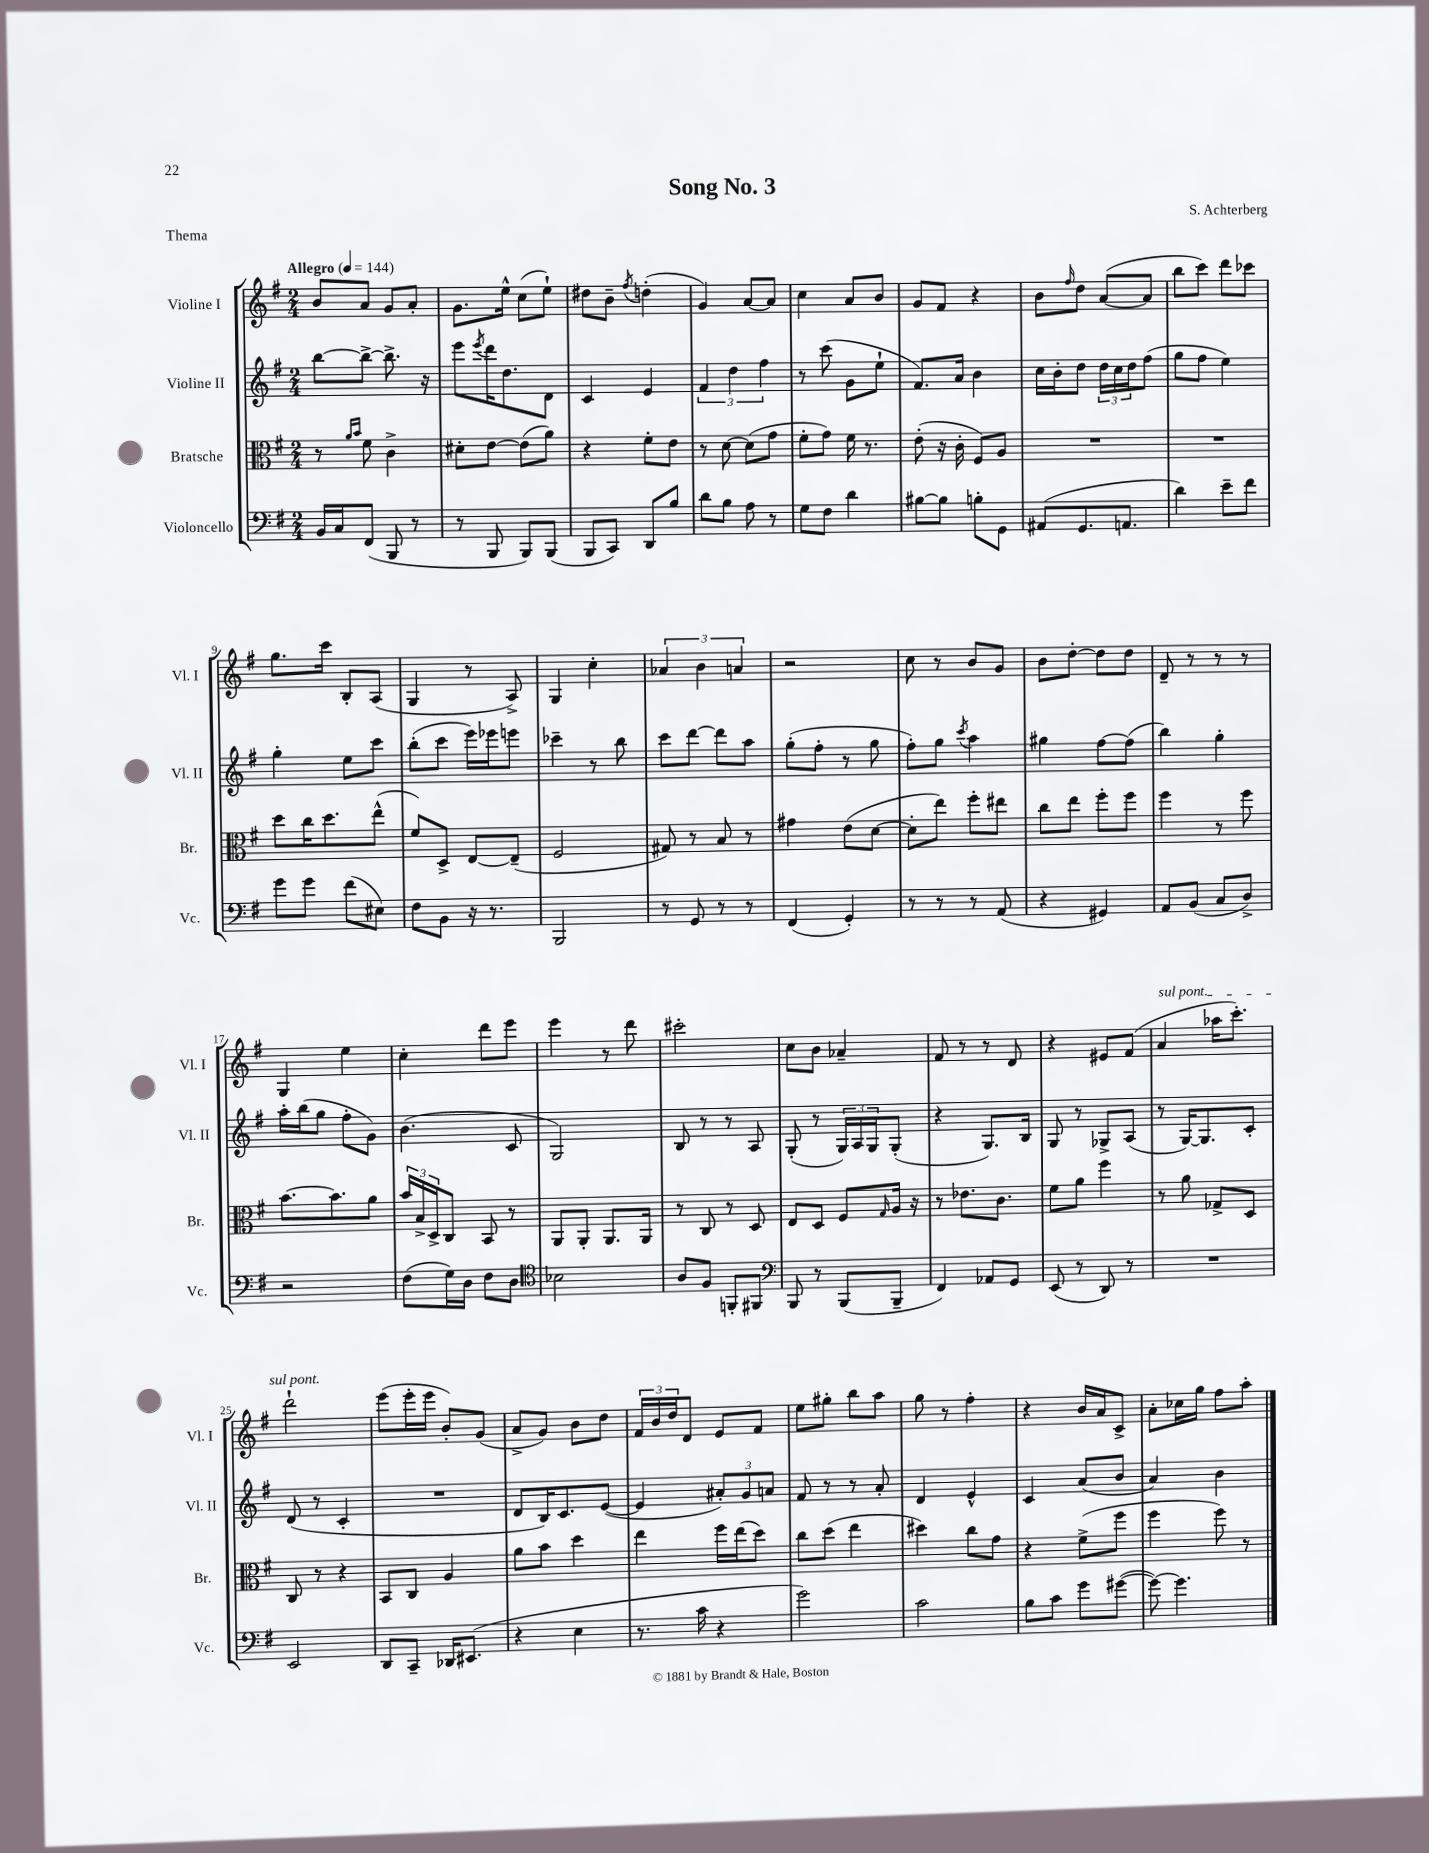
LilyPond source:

\header { title = "Song No. 3" composer = "S. Achterberg" piece = "Thema" }
<<
\new StaffGroup <<
\new Staff = "s0" \with { instrumentName = "Violine I" shortInstrumentName = "Vl. I" } {
    \clef treble \key g \major \numericTimeSignature \time 2/4 \tempo "Allegro" 4 = 144
    b'8 a'8 g'8 a'8-. |
    g'8. e''16-^ c''8( e''8-!) |
    dis''8 b'8-- \acciaccatura { fis''8 } d''4-.( |
    g'4) a'8~ a'8 |
    c''4 a'8 b'8 |
    g'8 fis'8 r4 |
    b'8 \grace { fis''16 } d''8 a'8~( a'8 |
    b''8 c'''8) d'''8 ces'''8 |
    g''8. c'''16 b8-. a8( |
    g4 r8 a8->) |
    g4 c''4-. |
    \tuplet 3/2 { aes'4 b'4 a'4 } |
    r2 |
    c''8 r8 b'8 g'8 |
    b'8 d''8~-. d''8 d''8 |
    d'8-- r8 r8 r8 |
    g4 e''4 |
    c''4-. d'''8 e'''8 |
    e'''4 r8 d'''8 |
    cis'''2-. |
    c''8 b'8 aes'4-- |
    fis'8 r8 r8 d'8 |
    r4 eis'8 fis'8( |
    \once \override TextSpanner.bound-details.left.text = \markup { \italic "sul pont." } a'4\startTextSpan aes''16 c'''8.-.) |
    d'''2-!\stopTextSpan |
    e'''8( e'''16-. e'''16 b'8-.) g'8( |
    a'8-> g'8) b'8 d''8 |
    \tuplet 3/2 { fis'16 b'16 d''16 } d'8 e'8 fis'8 |
    e''8 gis''8-. b''8 a''8 |
    g''8 r8 fis''4-. |
    r4 b'16 a'16 c'8-> |
    a'8-. ces''16 g''16 fis''8 a''8-. \bar "|." |
}
\new Staff = "s1" \with { instrumentName = "Violine II" shortInstrumentName = "Vl. II" } {
    \clef treble \key g \major \numericTimeSignature \time 2/4
    b''8~ b''8~-> b''8.-> r16 |
    e'''8 \acciaccatura { e'''8 } d'''16 d''8. d'8 |
    c'4 e'4 |
    \tuplet 3/2 { fis'4 d''4 fis''4 } |
    r8 c'''8( g'8 e''8-! |
    fis'8.) a'16 b'4 |
    c''16 b'16-. d''8 \tuplet 3/2 { d''16 c''16 d''16 } fis''8( |
    g''8 fis''8 e''4) |
    g''4-. e''8 c'''8 |
    b''8-.( c'''8 e'''16) ees'''16 e'''8 |
    ces'''4-- r8 b''8 |
    c'''8 d'''8~ d'''8 a''8 |
    g''8-.( fis''8-. r8 g''8 |
    fis''8-.) g''8 \acciaccatura { c'''8 } a''4 |
    gis''4 fis''8~ fis''8( |
    b''4) g''4-. |
    a''16-. b''16( g''8 fis''8-. g'8) |
    b'4.( c'8 |
    g2) |
    b8 r8 r8 a8 |
    g8-.( r8 \tuplet 3/2 { g16) a16 g16 } g8-.( |
    r4 g8.) b16 |
    g8 r8 ges8-> a8( |
    r8 g16~) g8. c'8-. |
    d'8( r8 c'4-. |
    R2 |
    d'8 b16) c'8. e'8~( |
    e'4 \tuplet 3/2 { ais'8-.) g'8 a'8 } |
    fis'8 r8 r8 a'8-. |
    d'4 e'4-^ |
    c'4 a'8( b'8 |
    a'4) b'4 \bar "|." |
}
\new Staff = "s2" \with { instrumentName = "Bratsche" shortInstrumentName = "Br." } {
    \clef alto \key g \major \numericTimeSignature \time 2/4
    r8 \grace { a'16 b'16 } fis'8 c'4-> |
    dis'8-. e'8~ e'8( a'8) |
    r4 fis'8-. e'8 |
    r8 d'8~ d'8( g'8 |
    fis'8-. g'8) fis'16 r8. |
    e'8-.( r16 c'16-. fis8) a8 |
    R2 |
    R2 |
    d''8 c''16 d''8. e''8-^( |
    fis'8) d8-> e8~ e8--( |
    fis2 |
    gis8) r8 b8 r8 |
    gis'4 e'8( d'8~ |
    d'8-. e''8) fis''8-. eis''8 |
    c''8 e''8 fis''8-. fis''8 |
    fis''4 r8 fis''8 |
    b'8.~ b'8. a'8 |
    \tuplet 3/2 { b'16 b16-> d16-> } c8 b,8 r8 |
    a,8 a,8-. a,8. a,16 |
    r8 c8 r8 d8 |
    e8 d8 fis8 \grace { g16 } a16 r16 |
    r8 ees'8. c'8. |
    fis'8 a'8 fis''4 |
    r8 a'8 ges8-> d8 |
    c8 r8 r4 |
    b,8 c8 a4 |
    a'8 b'8 d''4 |
    e''4 fis''16 e''16( d''8) |
    c''8 d''8( e''4 |
    dis''4) c''8 g'8 |
    r4 fis'8->( fis''8 |
    fis''4 fis''8) r8 \bar "|." |
}
\new Staff = "s3" \with { instrumentName = "Violoncello" shortInstrumentName = "Vc." } {
    \clef bass \key g \major \numericTimeSignature \time 2/4
    b,16 c16 fis,8( b,,8 r8 |
    r8 b,,8 b,,8) b,,8( |
    b,,8 c,8) d,8 b8 |
    d'8 b8 a8 r8 |
    g8 fis8 d'4 |
    bis8~ bis8 b8-. g,8 |
    ais,8( g,8. a,8. |
    d'4) e'8-- fis'8 |
    g'8 g'8 fis'8( eis8) |
    fis8 b,8 r16 r8. |
    b,,2 |
    r8 g,8 r8 r8 |
    fis,4( g,4-.) |
    r8 r8 r8 a,8( |
    r4 gis,4) |
    a,8 b,8( c8 d8->) |
    r2 |
    fis8( g16) d16 fis8 d8 |
    \clef tenor bes2 |
    a8 fis8 f,8-. fis,8 |
    \clef bass b,,8 r8 b,,8( b,,8-- |
    fis,4) aes,8 g,8 |
    e,8( r8 d,8) r8 |
    R2 |
    e,2 |
    d,8 c,8-- des,16 eis,8.( |
    r4 e4 |
    r8. c'16 r4 |
    g'2) |
    c'2 |
    b8 c'8 g'8 gis'8~( |
    gis'8~) gis'4. \bar "|." |
}
>>
>>
